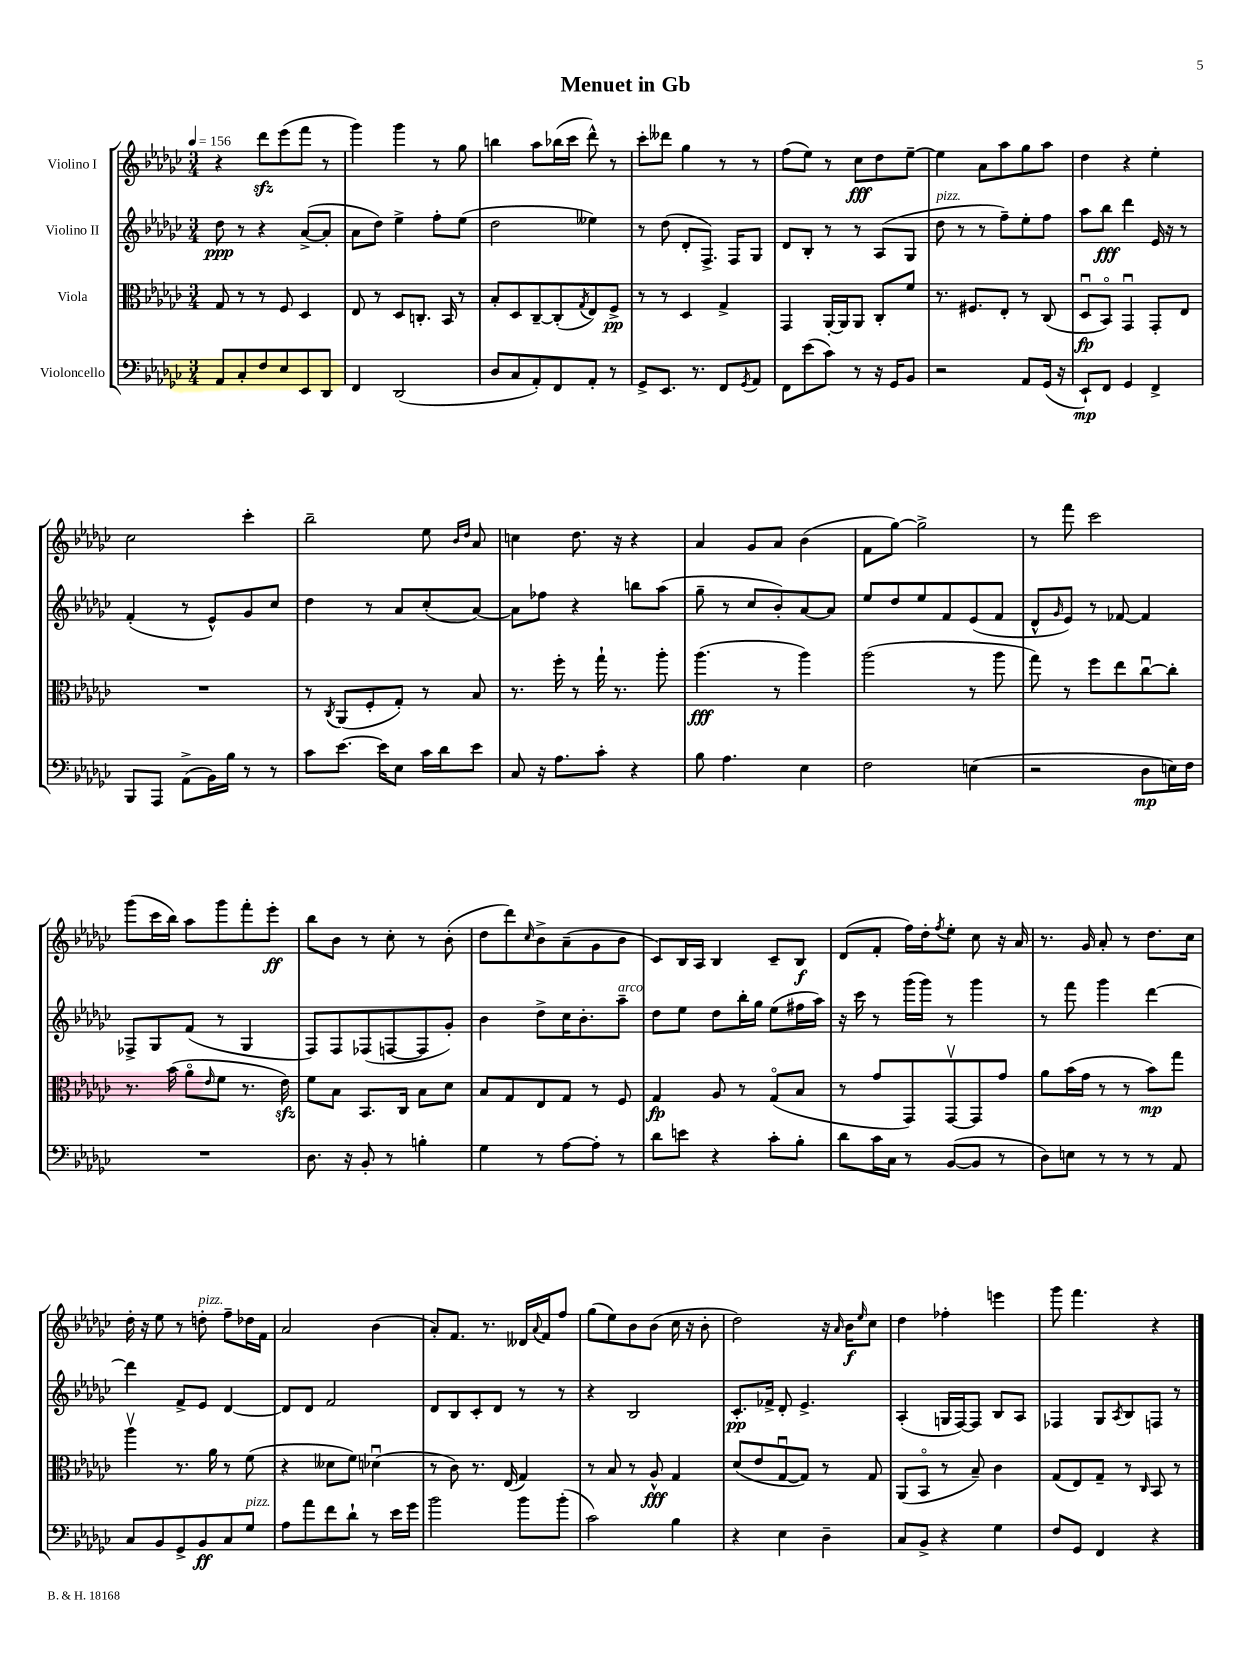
\header { title = "Menuet in Gb" }
<<
\new StaffGroup <<
\new Staff = "s0" \with { instrumentName = "Violino I" } {
    \clef treble \key ges \major \numericTimeSignature \time 3/4 \tempo 4 = 156
    r4 des'''8\sfz ees'''8( f'''8 r8 |
    ges'''4) ges'''4 r8 ges''8 |
    b''4 aes''8 bes''16( ces'''16 des'''8-^) r8 |
    ces'''8-. deses'''8 ges''4 r8 r8 |
    f''8( ees''8) r8 ces''8\fff des''8 ees''8~-- |
    ees''4 aes'8 aes''8 ges''8 aes''8 |
    des''4 r4 ees''4-. |
    ces''2 ces'''4-. |
    bes''2-- ees''8 \grace { bes'16 des''16 } aes'8 |
    c''4 des''8. r16 r4 |
    aes'4 ges'8 aes'8 bes'4( |
    f'8 ges''8~) ges''2-> |
    r8 f'''8 ces'''2 |
    ges'''8( ces'''16 bes''16) aes''8 ges'''8 f'''8-. ees'''8-.\ff |
    bes''8 bes'8 r8 ces''8-. r8 bes'8-.( |
    des''8 des'''8) \grace { ces''16 } bes'8-> aes'8--( ges'8 bes'8 |
    ces'8) bes16 aes16 bes4 ces'8-- bes8\f |
    des'8( f'8-. f''16) des''16-. \acciaccatura { f''8 } ees''8-. ces''8 r16 aes'16 |
    r8. ges'16 aes'8-. r8 des''8. ces''16 |
    des''16-. r16 ees''8 r8 d''8-.^\markup { \italic "pizz." } f''8-- des''16 f'16 |
    aes'2 bes'4( |
    aes'8-.) f'8. r8. deses'16 \appoggiatura { aes'8 } f'16 f''8 |
    ges''8( ees''8) bes'8 bes'8( ces''16 r16 bes'8-. |
    des''2) r16 \grace { aes'16 } bes'16\f \grace { ees''16 } ces''8 |
    des''4 fes''4-. e'''4 |
    ges'''8 f'''4. r4 \bar "|." |
}
\new Staff = "s1" \with { instrumentName = "Violino II" } {
    \clef treble \key ges \major \numericTimeSignature \time 3/4
    des''8\ppp r8 r4 aes'8~->( aes'8-. |
    aes'8 des''8) ees''4-> f''8-. ees''8( |
    des''2 eeses''4) |
    r8 des''8( des'8-. f8.->) f16 ges8 |
    des'8 bes8-. r8 r8 aes8( ges8 |
    des''8^\markup { \italic "pizz." } r8 r8 f''8--) ees''8-. f''8 |
    aes''8 bes''8\fff des'''4 ees'16 r16 r8 |
    f'4-.( r8 ees'8-^) ges'8 ces''8 |
    des''4 r8 aes'8 ces''8-.( aes'8~) |
    aes'8 fes''8 r4 b''8 aes''8( |
    ges''8-- r8 ces''8 bes'8-.) aes'8~ aes'8 |
    ees''8 des''8 ees''8 f'8 ees'8( f'8 |
    des'8-^ \grace { ges'16 } ees'8) r8 fes'8~ fes'4 |
    fes8-> ges8 f'8( r8 ges4 |
    f8) f8 fes8( f8~ f8 ges'8-.) |
    bes'4 des''8-> ces''16 bes'8.-. aes''8--^\markup { \italic "arco" } |
    des''8 ees''8 des''8 bes''16-. ges''16 ees''8( fis''16 aes''16) |
    r16 ces'''16 r8 ges'''16( ges'''16) r8 ges'''4 |
    r8 f'''8 ges'''4 des'''4~ |
    des'''4 f'8-> ees'8 des'4~ |
    des'8 des'8 f'2 |
    des'8 bes8 ces'8-. des'8 r8 r8 |
    r4 bes2 |
    ces'8.-.\pp fes'16-> des'8-. ees'4.-> |
    aes4-.( g16 f16~) f8 bes8 aes8 |
    fes4 ges8 \acciaccatura { aes8 } bes8 f8 r8 \bar "|." |
}
\new Staff = "s2" \with { instrumentName = "Viola" } {
    \clef alto \key ges \major \numericTimeSignature \time 3/4
    ges8 r8 r8 f8 des4 |
    ees8 r8 des8 c8.-. bes,16 r8 |
    bes8-. des8 ces8~-- ces8-.( \acciaccatura { ges8 } ees8) f8->\pp |
    r8 r8 des4 ges4-> |
    ges,4 aes,16~-. aes,16 aes,8 ces8-. f'8 |
    r8. fis8. ees8-. r8 ces8( |
    des8\downbow\fp bes,8\flageolet) ges,4\downbow ges,8-. ees8 |
    R2. |
    r8 \acciaccatura { ces8 } aes,8( f8-. ges8-.) r8 bes8 |
    r8. f''16-. r8 ges''16-! r8. aes''8-. |
    aes''4.\fff( r8 aes''4) |
    aes''2( r8 aes''8 |
    ges''8) r8 f''8 ees''8 ces''8~\downbow ces''8-. |
    r8. bes'16( aes'8\flageolet \grace { ees'16 } f'8 r8. ees'16\sfz) |
    f'8 bes8 bes,8. ces16 bes8 des'8 |
    bes8 ges8 ees8 ges8 r8 f8 |
    ges4\fp aes8 r8 ges8\flageolet( bes8 |
    r8 ges'8 ges,8) ges,8~\upbow ges,8 ges'8 |
    aes'8 bes'16( ges'16 r8 r8 bes'8\mp) ges''8 |
    aes''4\upbow r8. aes'16 r8 f'8( |
    r4 deses'8 f'8) des'4\downbow( |
    r8 ces'8) r8. ees16( ges4) |
    r8 bes8 r8 aes8-^\fff ges4 |
    des'8( ees'8 ges8~\downbow ges8) r8 ges8 |
    aes,8( bes,8\flageolet r8 bes8--) ces'4 |
    ges8( ees8) ges8-- r8 \grace { ces16 } bes,8 r8 \bar "|." |
}
\new Staff = "s3" \with { instrumentName = "Violoncello" } {
    \clef bass \key ges \major \numericTimeSignature \time 3/4
    aes,8 ces8-. f8 ees8 ees,8 des,8 |
    f,4 des,2( |
    des8 ces8 aes,8-.) f,8 aes,8-. r8 |
    ges,8-> ees,8. r8. f,8 \acciaccatura { ges,8 } aes,8 |
    f,8 ees'8( ces'8) r8 r16 ges,16 bes,8 |
    r2 aes,8 ges,16( r16 |
    ees,8-!\mp) f,8 ges,4 f,4-> |
    bes,,8 aes,,8 aes,8->( bes,16) bes16 r8 r8 |
    ces'8 ees'8.~ ees'16 ees8 ces'16 des'16 ees'8 |
    ces8 r16 aes8. ces'8-. r4 |
    bes8 aes4. ees4 |
    f2 e4( |
    r2 des8\mp e16) f16 |
    R2. |
    des8. r16 bes,8-. r8 b4-. |
    ges4 r8 aes8~ aes8-. r8 |
    des'8 e'8 r4 ces'8-. bes8-. |
    des'8 ces'16 ces16 r8 bes,8~( bes,8 r8 |
    des8) e8 r8 r8 r8 aes,8 |
    ces8 bes,8 ges,8-> bes,8\ff ces8 ges8^\markup { \italic "pizz." } |
    aes8 aes'8 f'8 des'8-! r8 ees'16 ges'16 |
    bes'2 bes'8 bes'8-.( |
    ces'2) bes4 |
    r4 ees4 des4-- |
    ces8 bes,8-> r4 ges4 |
    f8 ges,8 f,4 r4 \bar "|." |
}
>>
>>
\layout { \context { \Score \remove "Bar_number_engraver" } }
